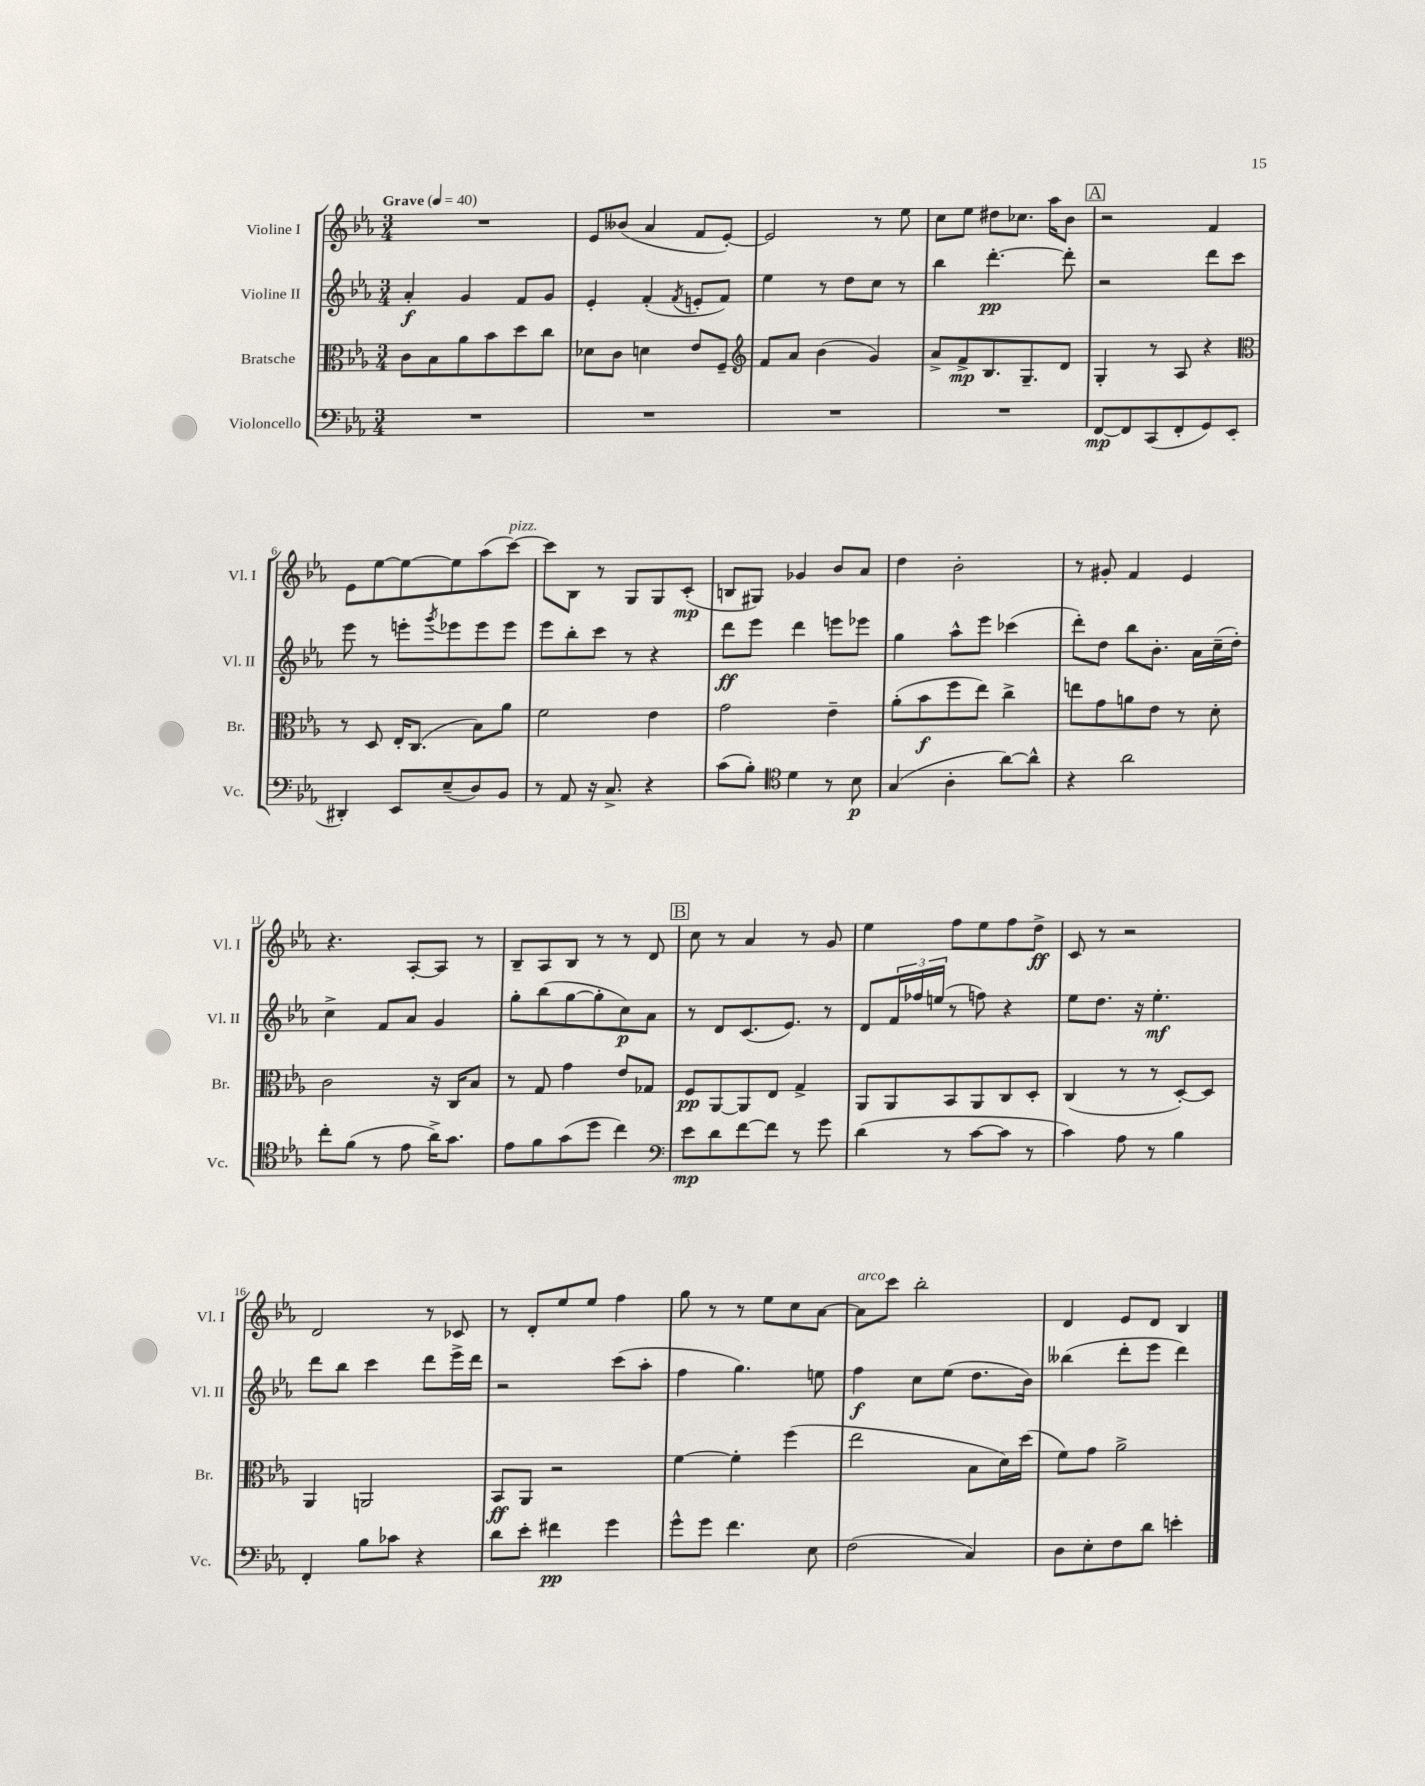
<<
\new StaffGroup <<
\new Staff = "s0" \with { instrumentName = "Violine I" shortInstrumentName = "Vl. I" } {
    \clef treble \key ees \major \numericTimeSignature \time 3/4 \tempo "Grave" 4 = 40
    R2. |
    ees'8 beses'8( aes'4 f'8 ees'8~-.) |
    ees'2 r8 ees''8 |
    c''8 ees''8 dis''8 ces''8. aes''16 bes'8 |
    \mark \markup { \box "A" } r2 f'4 |
    ees'8 ees''8~ ees''8~ ees''8 aes''8( c'''8~^\markup { \italic "pizz." }) |
    c'''8 bes8 r8 g8 g8 c'8-.\mp( |
    b8 gis8) ges'4 bes'8 aes'8 |
    d''4 bes'2-. |
    r8 gis'8-. f'4 ees'4 |
    r4. aes8~-. aes8 r8 |
    bes8-- aes8 bes8 r8 r8 d'8 |
    \mark \markup { \box "B" } c''8 r8 aes'4 r8 g'8 |
    ees''4 f''8 ees''8 f''8 d''8->\ff |
    c'8 r8 r2 |
    d'2 r8 ces'8 |
    r8 d'8-. ees''8 ees''8 f''4 |
    g''8 r8 r8 ees''8 c''8 aes'8~ |
    aes'8^\markup { \italic "arco" } c'''8 bes''2-. |
    d'4 ees'8 d'8 bes4 \bar "|." |
}
\new Staff = "s1" \with { instrumentName = "Violine II" shortInstrumentName = "Vl. II" } {
    \clef treble \key ees \major \numericTimeSignature \time 3/4
    aes'4-.\f g'4 f'8 g'8 |
    ees'4-. f'4-.( \acciaccatura { f'8 } e'8-. f'8) |
    ees''4 r8 d''8 c''8 r8 |
    bes''4 d'''4.~-.\pp d'''8-. |
    \mark \markup { \box "A" } r2 d'''8 c'''8 |
    ees'''8 r8 e'''8-. \acciaccatura { g'''8 } ees'''8 ees'''8 ees'''8 |
    ees'''8 bes''8-. c'''8 r8 r4 |
    d'''8\ff ees'''8 d'''4 e'''8 ees'''8 |
    g''4 aes''8-^ ees'''8 ces'''4( |
    d'''8-.) d''8 bes''8 bes'8.-. aes'16 c''16--( d''16-.) |
    c''4-> f'8 aes'8 g'4 |
    g''8-. bes''8( g''8~ g''8-. c''8\p) aes'8 |
    \mark \markup { \box "B" } r8 d'8 c'8.( ees'8.) r8 |
    d'8 \tuplet 3/2 { f'16 fes''16 e''16( } r8 f''8) r4 |
    ees''8 d''8. r16 ees''4.-.\mf |
    d'''8 bes''8 c'''4 d'''8 ees'''16-> d'''16 |
    r2 c'''8( aes''8-. |
    f''4 g''4.) e''8 |
    f''4\f c''8 ees''8( d''8. bes'16) |
    beses''4( d'''8-. ees'''8 d'''4) \bar "|." |
}
\new Staff = "s2" \with { instrumentName = "Bratsche" shortInstrumentName = "Br." } {
    \clef alto \key ees \major \numericTimeSignature \time 3/4
    c'8 bes8 aes'8 bes'8 d''8 c''8 |
    des'8 c'8 d'4 ees'8 f8-- |
    \clef treble f'8 aes'8 bes'4( g'4) |
    aes'8-> f'8->\mp bes8. g8.-- d'8 |
    \mark \markup { \box "A" } g4-. r8 aes8 r4 |
    \clef alto r8 d8 ees16-. c8.( bes8) aes'8 |
    f'2 ees'4 |
    g'2 ees'4-- |
    aes'8-.( bes'8\f f''8 ees''8) c''4-> |
    e''8 g'8 a'8 ees'8 r8 d'8-. |
    c'2 r16 c16 bes8 |
    r8 g8 g'4 ees'8 ges8 |
    \mark \markup { \box "B" } f8\pp aes,8~ aes,8 ees8 g4-> |
    aes,8 aes,8 bes,8 aes,8 c8 d8-. |
    c4( r8 r8 d8~-.) d8 |
    aes,4 a,2 |
    bes,8\ff aes,8 r2 |
    f'4~ f'4-. f''4( |
    ees''2 bes8 d'16) d''16( |
    f'8) g'8 aes'2-> \bar "|." |
}
\new Staff = "s3" \with { instrumentName = "Violoncello" shortInstrumentName = "Vc." } {
    \clef bass \key ees \major \numericTimeSignature \time 3/4
    R2. |
    R2. |
    R2. |
    R2. |
    \mark \markup { \box "A" } f,8~\mp f,8 c,8( f,8-. g,8) ees,8( |
    dis,4-.) ees,8 ees8--( d8) bes,8 |
    r8 aes,8 r16 c8.-> r4 |
    c'8( bes8-.) \clef tenor d'4 r8 bes8\p |
    g4( aes4-. aes'8~) aes'8-^ |
    r4 aes'2 |
    c''8-. f'8( r8 ees'8 aes'16->) g'8. |
    ees'8 f'8 g'8( d''8 c''4) |
    \mark \markup { \box "B" } \clef bass ees'8\mp d'8 f'8~ f'8 r8 g'8 |
    d'4( r8 c'8~ c'8 r8 |
    c'4) aes8 r8 bes4 |
    f,4-. bes8 ces'8 r4 |
    d'8 ees'8-. fis'4\pp g'4 |
    g'8-^ g'8 f'4. ees8 |
    f2( c4) |
    d8 ees8-. f8 d'8 e'4-. \bar "|." |
}
>>
>>
